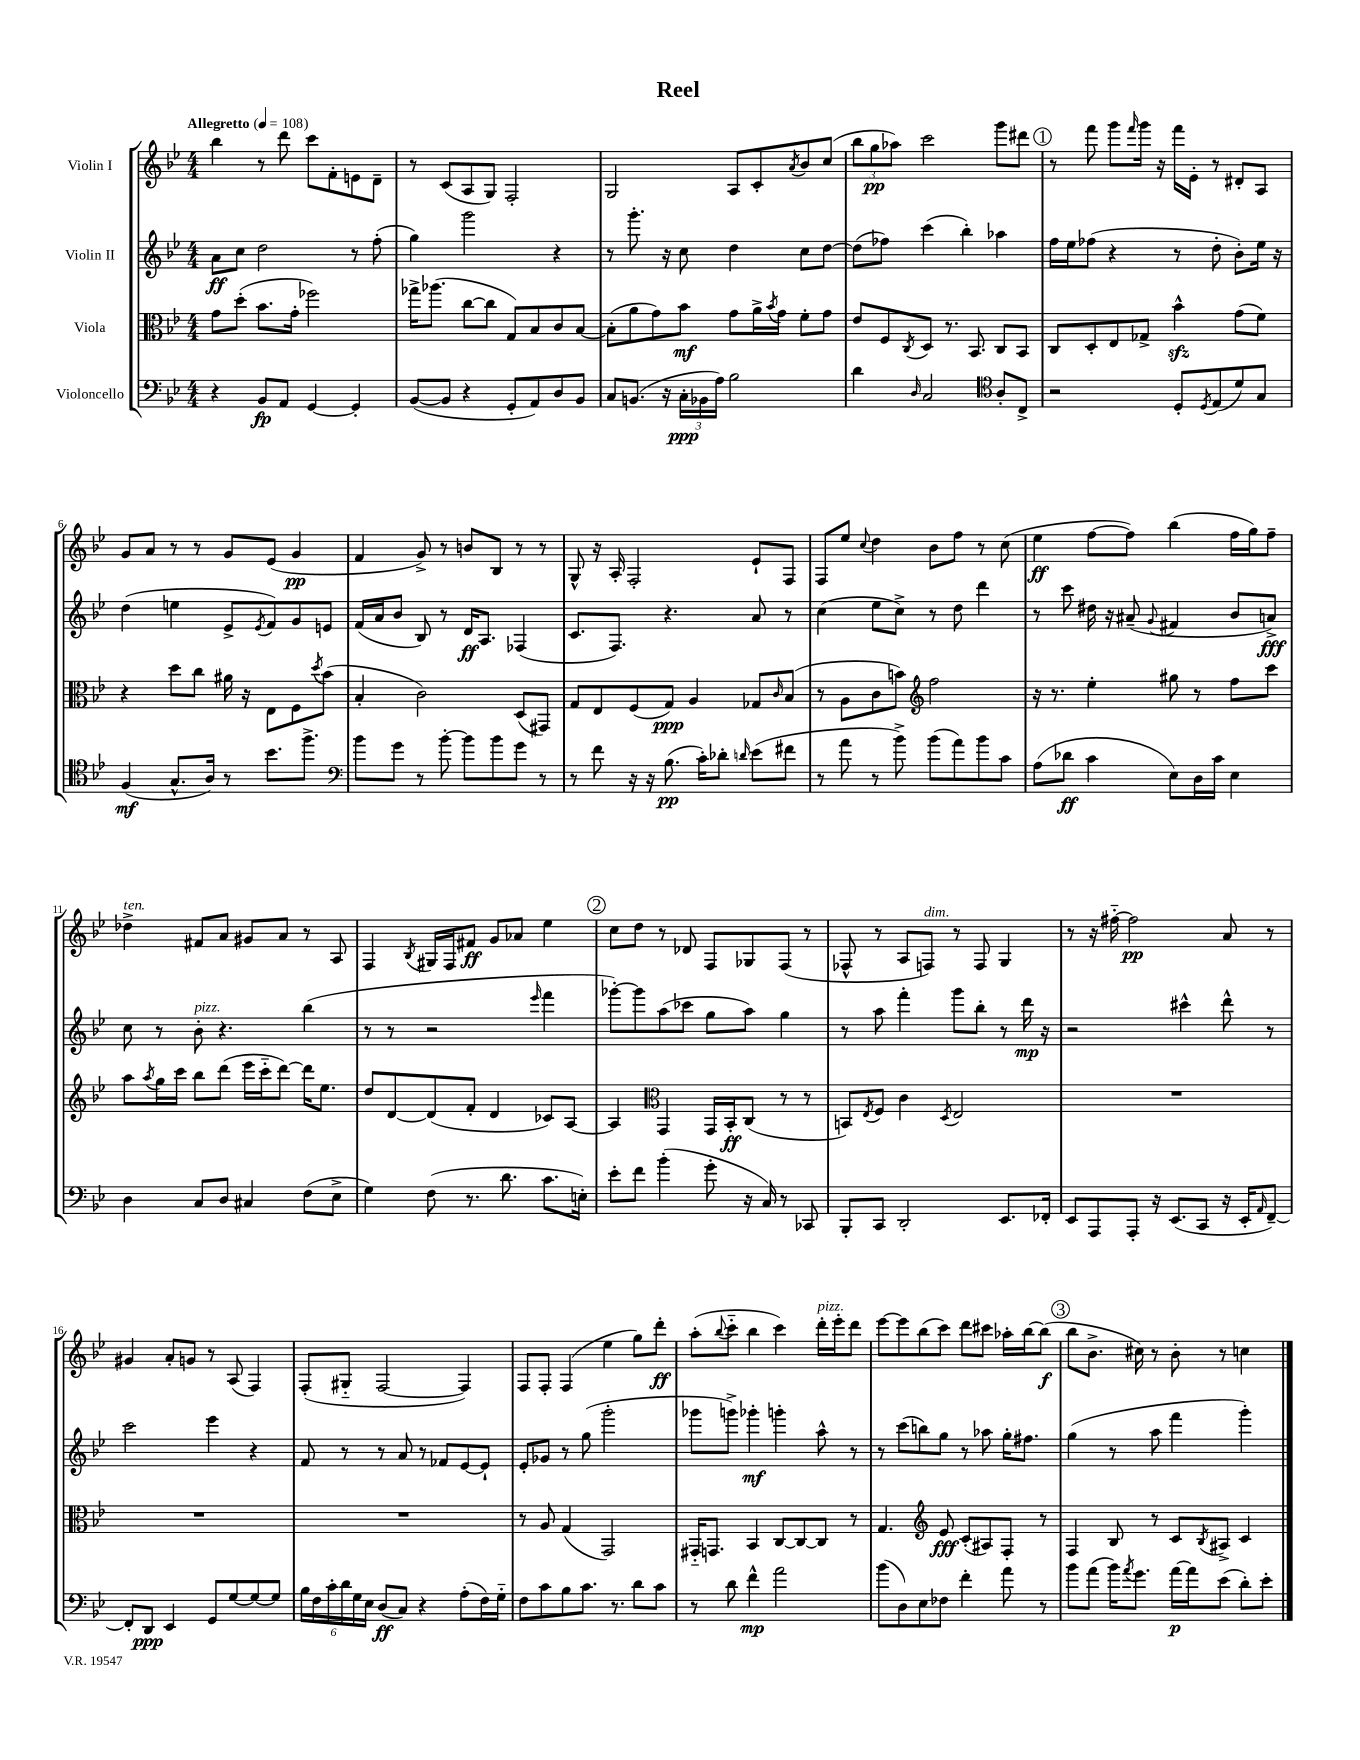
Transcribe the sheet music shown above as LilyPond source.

\header { title = "Reel" }
<<
\new StaffGroup <<
\new Staff = "s0" \with { instrumentName = "Violin I" } {
    \clef treble \key bes \major \numericTimeSignature \time 4/4 \tempo "Allegretto" 4 = 108
    bes''4 r8 d'''8 c'''8 f'8-. e'8 d'8-- |
    r8 c'8( a8 g8) f2-. |
    g2 a8 c'8-. \acciaccatura { a'8 } bes'8 c''8( |
    \tuplet 3/2 { bes''8 g''8\pp aes''8) } c'''2 g'''8 dis'''8 |
    \mark \markup { \circle "1" } r8 f'''8 g'''8 \grace { f'''16 } g'''16 r16 f'''16 ees'16-. r8 dis'8-. a8 |
    g'8 a'8 r8 r8 g'8 ees'8( g'4\pp |
    f'4 g'8->) r8 b'8 bes8 r8 r8 |
    g8-^ r16 a16-. f2-. ees'8-! f8 |
    f8 ees''8 \appoggiatura { c''8 } d''4 bes'8 f''8 r8 c''8( |
    ees''4\ff f''8~ f''8) bes''4( f''16 g''16) f''8-- |
    des''4->^\markup { \italic "ten." } fis'8 a'8 gis'8 a'8 r8 a8 |
    f4 \acciaccatura { bes8 } gis16 f16 fis'8\ff g'8 aes'8 ees''4 |
    \mark \markup { \circle "2" } c''8 d''8 r8 des'8 f8 ges8 f8( r8 |
    fes8-^ r8 a8 f8^\markup { \italic "dim." }) r8 f8 g4 |
    r8 r16 fis''16~-_ fis''2\pp a'8 r8 |
    gis'4 a'8-. g'8 r8 a8( f4) |
    f8-.( gis8-_ f2~ f4) |
    f8 f8-. f4( ees''4 g''8) d'''8-.\ff |
    a''8-.( \appoggiatura { bes''8 } c'''8-_ bes''4 c'''4) d'''16-.^\markup { \italic "pizz." } ees'''16-. d'''8 |
    ees'''8~ ees'''8 bes''8( c'''8) d'''8 cis'''8 aes''16-. bes''16~ bes''8\f( |
    \mark \markup { \circle "3" } bes''8 bes'8.-> cis''16) r8 bes'8-. r8 c''4 \bar "|." |
}
\new Staff = "s1" \with { instrumentName = "Violin II" } {
    \clef treble \key bes \major \numericTimeSignature \time 4/4
    a'8\ff c''8 d''2 r8 f''8-.( |
    g''4) g'''2 r4 |
    r8 g'''8.-. r16 c''8 d''4 c''8 d''8~ |
    d''8( fes''8) c'''4( bes''4-.) aes''4 |
    \mark \markup { \circle "1" } f''16 ees''16 fes''8( r4 r8 d''8-. bes'8-.) ees''16 r16 |
    d''4( e''4 ees'8-> \acciaccatura { ees'8 } f'8) g'8 e'8 |
    f'16( a'16 bes'8 bes8) r8 d'16\ff a8. fes4( |
    c'8. f8.) r4. a'8 r8 |
    c''4( ees''8 c''8->) r8 d''8 d'''4 |
    r8 c'''8 dis''16 r16 ais'8--( \appoggiatura { g'8 } fis'4 bes'8 a'8->\fff) |
    c''8 r8 bes'8-.^\markup { \italic "pizz." } r4. bes''4( |
    r8 r8 r2 \grace { ees'''16 } f'''4 |
    \mark \markup { \circle "2" } ges'''8~-.) ges'''8 a''8( ces'''8 g''8 a''8) g''4 |
    r8 a''8 f'''4-. g'''8 bes''8-. r8 d'''16\mp r16 |
    r2 cis'''4-^ d'''8-^ r8 |
    c'''2 ees'''4 r4 |
    f'8 r8 r8 a'8 r8 fes'8 ees'8~ ees'8-! |
    ees'8-. ges'8 r8 g''8( g'''2-. |
    ges'''8 g'''8->) ges'''4-.\mf g'''4-. a''8-^ r8 |
    r8 c'''8( b''8) g''8 r8 aes''8 g''16-. fis''8. |
    \mark \markup { \circle "3" } g''4( r8 a''8 f'''4 g'''4-.) \bar "|." |
}
\new Staff = "s2" \with { instrumentName = "Viola" } {
    \clef alto \key bes \major \numericTimeSignature \time 4/4
    g'8 d''8-.( bes'8. g'16-. fes''2) |
    ges''16-> aes''8.( c''8~ c''8 g8) bes8 c'8 bes8~ |
    bes8-.( a'8 g'8) bes'8\mf g'8 a'16-> \acciaccatura { bes'8 } g'16 f'8-. g'8 |
    ees'8 f8 \acciaccatura { c8 } d8 r8. bes,8. c8 bes,8 |
    \mark \markup { \circle "1" } c8 d8-. ees8 ges8-> bes'4-^\sfz g'8( f'8) |
    r4 d''8 c''8 ais'16 r16 ees8 f8 \acciaccatura { d''8 } bes'8( |
    bes4-. c'2) d8( gis,8) |
    g8 ees8 f8( g8\ppp) a4 ges8 \grace { c'16 } bes8( |
    r8 a8 c'8 b'8) \clef treble f''2 |
    r16 r8. ees''4-. gis''8 r8 f''8 c'''8 |
    a''8 \acciaccatura { a''8 } g''16 c'''16 bes''8 d'''8( ees'''16 c'''16-_ d'''8~) d'''16 ees''8. |
    d''8 d'8~ d'8( f'8-. d'4 ces'8) a8~ |
    \mark \markup { \circle "2" } a4 \clef alto g,4 g,16 bes,16-.\ff c8( r8 r8 |
    b,8) \acciaccatura { ees8 } f8 c'4 \acciaccatura { d8 } ees2 |
    R1 |
    R1 |
    R1 |
    r8 a8 g4( g,2) |
    gis,16-_ g,8. bes,4 c8~ c8~ c8 r8 |
    g4. \clef treble ees'8\fff c'8-.( ais8) f8-. r8 |
    \mark \markup { \circle "3" } f4 bes8 r8 c'8 \acciaccatura { bes8 } ais8-> c'4 \bar "|." |
}
\new Staff = "s3" \with { instrumentName = "Violoncello" } {
    \clef bass \key bes \major \numericTimeSignature \time 4/4
    r4 bes,8\fp a,8 g,4~ g,4-. |
    bes,8~( bes,8 r4 g,8-. a,8) d8 bes,8 |
    c8 b,8.( r16 \tuplet 3/2 { c16-.\ppp bes,16 a16) } bes2 |
    d'4 \grace { d16 } c2 \clef tenor a8-. c8-> |
    \mark \markup { \circle "1" } r2 d8-. \acciaccatura { d8 } ees8( d'8) g8 |
    f4\mf( g8.-^ a16) r8 bes'8. f''8.-> |
    \clef bass bes'8 g'8 r8 bes'8~-. bes'8 bes'8 g'8 r8 |
    r8 f'8 r16 r16 bes8.\pp( c'16-.) des'8-. \grace { d'16 } ees'8( fis'8 |
    r8 a'8 r8 bes'8->) bes'8( a'8) bes'8 c'8 |
    a8( des'8\ff c'4 ees8) d16 c'16 ees4 |
    d4 c8 d8 cis4 f8( ees8-> |
    g4) f8( r8. d'8. c'8. e16-.) |
    \mark \markup { \circle "2" } ees'8-. f'8 bes'4-.( g'8-. r16 c16) r8 ces,8 |
    bes,,8-. c,8 d,2-. ees,8. fes,16-. |
    ees,8 a,,8 a,,8-. r16 ees,8.( c,8 r16 ees,16-. \grace { a,16 } f,8~--) |
    f,8-. d,8\ppp ees,4 g,8 g8~ g8~ g8 |
    \tuplet 6/4 { bes16 f16 c'16-. d'16 g16 ees16 } d8\ff( c8) r4 a8-.( f16) g16-_ |
    f8 c'8 bes8 c'8. r8. d'8 c'8 |
    r8 d'8 f'4-^\mp a'2 |
    bes'8( d8) ees8 fes8 f'4-. a'8 r8 |
    \mark \markup { \circle "3" } bes'8 a'8( bes'16) \acciaccatura { a'8 } g'8. a'16~\p a'16 ees'8( d'8-.) ees'8-. \bar "|." |
}
>>
>>
